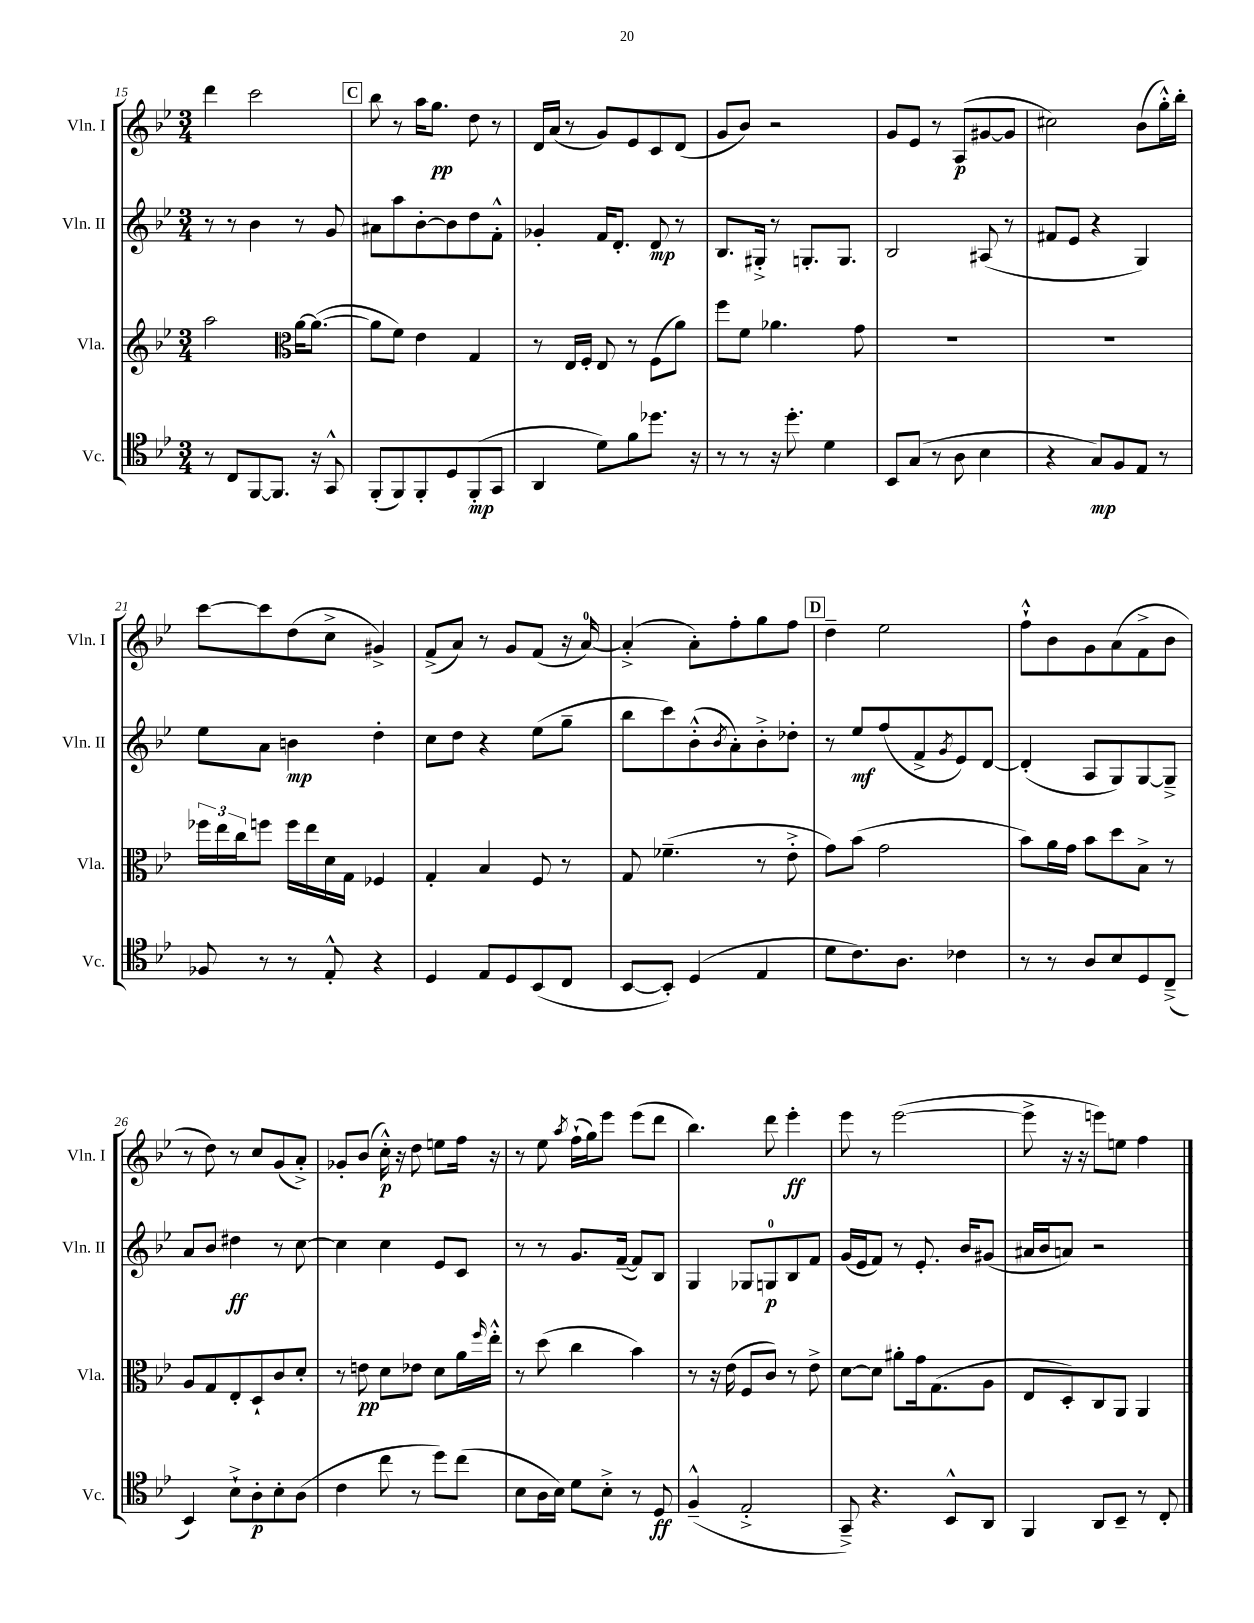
<<
\new StaffGroup <<
\new Staff = "s0" \with { instrumentName = "Vln. I" shortInstrumentName = "Vln. I" } {
    \clef treble \key bes \major \numericTimeSignature \time 3/4
    d'''4 c'''2 |
    \mark \markup { \box "C" } bes''8 r8 a''16 g''8.\pp d''8 r8 |
    d'16 a'16( r8 g'8) ees'8 c'8 d'8( |
    g'8 bes'8) r2 |
    g'8 ees'8 r8 a8\p( gis'8~ gis'8 |
    cis''2) bes'8( g''16-.-^) bes''16-. |
    c'''8~ c'''8 d''8( c''8-> gis'4->) |
    f'8->( a'8) r8 g'8 f'8( r16 a'16-0~) |
    a'4-.->( a'8-.) f''8-. g''8 f''8 |
    \mark \markup { \box "D" } d''4-- ees''2 |
    f''8-!-^ bes'8 g'8 a'8( f'8-> bes'8 |
    r8 d''8) r8 c''8 g'8( a'8-.->) |
    ges'8-. bes'8( c''16-.-^\p) r16 d''8 e''8 f''16 r16 |
    r8 ees''8 \acciaccatura { a''8 } f''16-!( g''16) ees'''8 ees'''8( d'''8 |
    bes''4.) d'''8 ees'''4-.\ff |
    ees'''8 r8 ees'''2~( |
    ees'''8-> r16 r16 e'''8) e''8 f''4 \bar "|." |
}
\new Staff = "s1" \with { instrumentName = "Vln. II" shortInstrumentName = "Vln. II" } {
    \clef treble \key bes \major \numericTimeSignature \time 3/4
    r8 r8 bes'4 r8 g'8 |
    \mark \markup { \box "C" } ais'8 a''8 bes'8~-. bes'8 d''8 f'8-.-^ |
    ges'4-. f'16 d'8.-. d'8\mp r8 |
    bes8. gis16-.-> r8 g8.-. g8. |
    bes2 ais8( r8 |
    fis'8 ees'8 r4 g4) |
    ees''8 a'8 b'4\mp d''4-. |
    c''8 d''8 r4 ees''8( g''8-- |
    bes''8 c'''8) bes'8-.-^( \acciaccatura { bes'8 } a'8-.) bes'8-.-> des''8-. |
    \mark \markup { \box "D" } r8 ees''8\mf f''8( f'8-> \acciaccatura { g'8 } ees'8) d'8~ |
    d'4-.( a8 g8) g8~ g8---> |
    a'8 bes'8 dis''4\ff r8 c''8~ |
    c''4 c''4 ees'8 c'8 |
    r8 r8 g'8. f'16~--( f'8) bes8 |
    g4 ges8 g8-0\p bes8 f'8 |
    g'16( ees'16 f'8) r8 ees'8.-. bes'16 gis'8( |
    ais'16 bes'16 a'8) r2 \bar "|." |
}
\new Staff = "s2" \with { instrumentName = "Vla." shortInstrumentName = "Vla." } {
    \clef treble \key bes \major \numericTimeSignature \time 3/4
    a''2 \clef alto a'16~ a'8.~( |
    \mark \markup { \box "C" } a'8 f'8) ees'4 g4 |
    r8 ees16 f16-. ees8 r8 f8( a'8) |
    f''8 f'8 aes'4. g'8 |
    R2. |
    R2. |
    \tuplet 3/2 { fes''16 ees''16 c''16 } f''8 f''16 ees''16 d'16 g16 fes4 |
    g4-. bes4 f8 r8 |
    g8 fes'4.--( r8 ees'8-.-> |
    \mark \markup { \box "D" } g'8) bes'8( g'2 |
    bes'8) a'16 g'16 bes'8 d''8 bes8-> r8 |
    a8 g8 ees8-. d8-! c'8 d'8-. |
    r8 e'8\pp d'8 ees'8 d'8 a'16 \grace { f''16 } ees''16-.-^ |
    r8 d''8( c''4 bes'4) |
    r8 r16 ees'16( f8 c'8) r8 ees'8-> |
    d'8~ d'8 ais'8-. g'16 g8.( a8 |
    ees8 d8-.) c8 a,8 a,4 \bar "|." |
}
\new Staff = "s3" \with { instrumentName = "Vc." shortInstrumentName = "Vc." } {
    \clef tenor \key bes \major \numericTimeSignature \time 3/4
    r8 c8 f,8~ f,8. r16 g,8-^ |
    \mark \markup { \box "C" } f,8-.( f,8) f,8-. d8 f,8-.\mp( g,8 |
    a,4 d'8) f'8 des''8. r16 |
    r8 r8 r16 d''8.-. d'4 |
    bes,8 g8( r8 a8 bes4 |
    r4 g8\mp) f8 ees8 r8 |
    fes8 r8 r8 ees8-.-^ r4 |
    d4 ees8 d8 bes,8( c8 |
    bes,8~ bes,8-.) d4( ees4 |
    \mark \markup { \box "D" } d'8 c'8.) a8. ces'4 |
    r8 r8 a8 bes8 d8 c8--->( |
    bes,4) bes8-!-> a8-.\p bes8-. a8( |
    c'4 c''8 r8 d''8) c''8( |
    bes8 a16 bes16) d'8 bes8-.-> r8 d8\ff |
    f4---^( ees2-.-> |
    g,8--->) r4. bes,8-^ a,8 |
    f,4 a,8 bes,8-- r8 c8-. \bar "|." |
}
>>
>>
\layout { \context { \Score currentBarNumber = #15 } }
